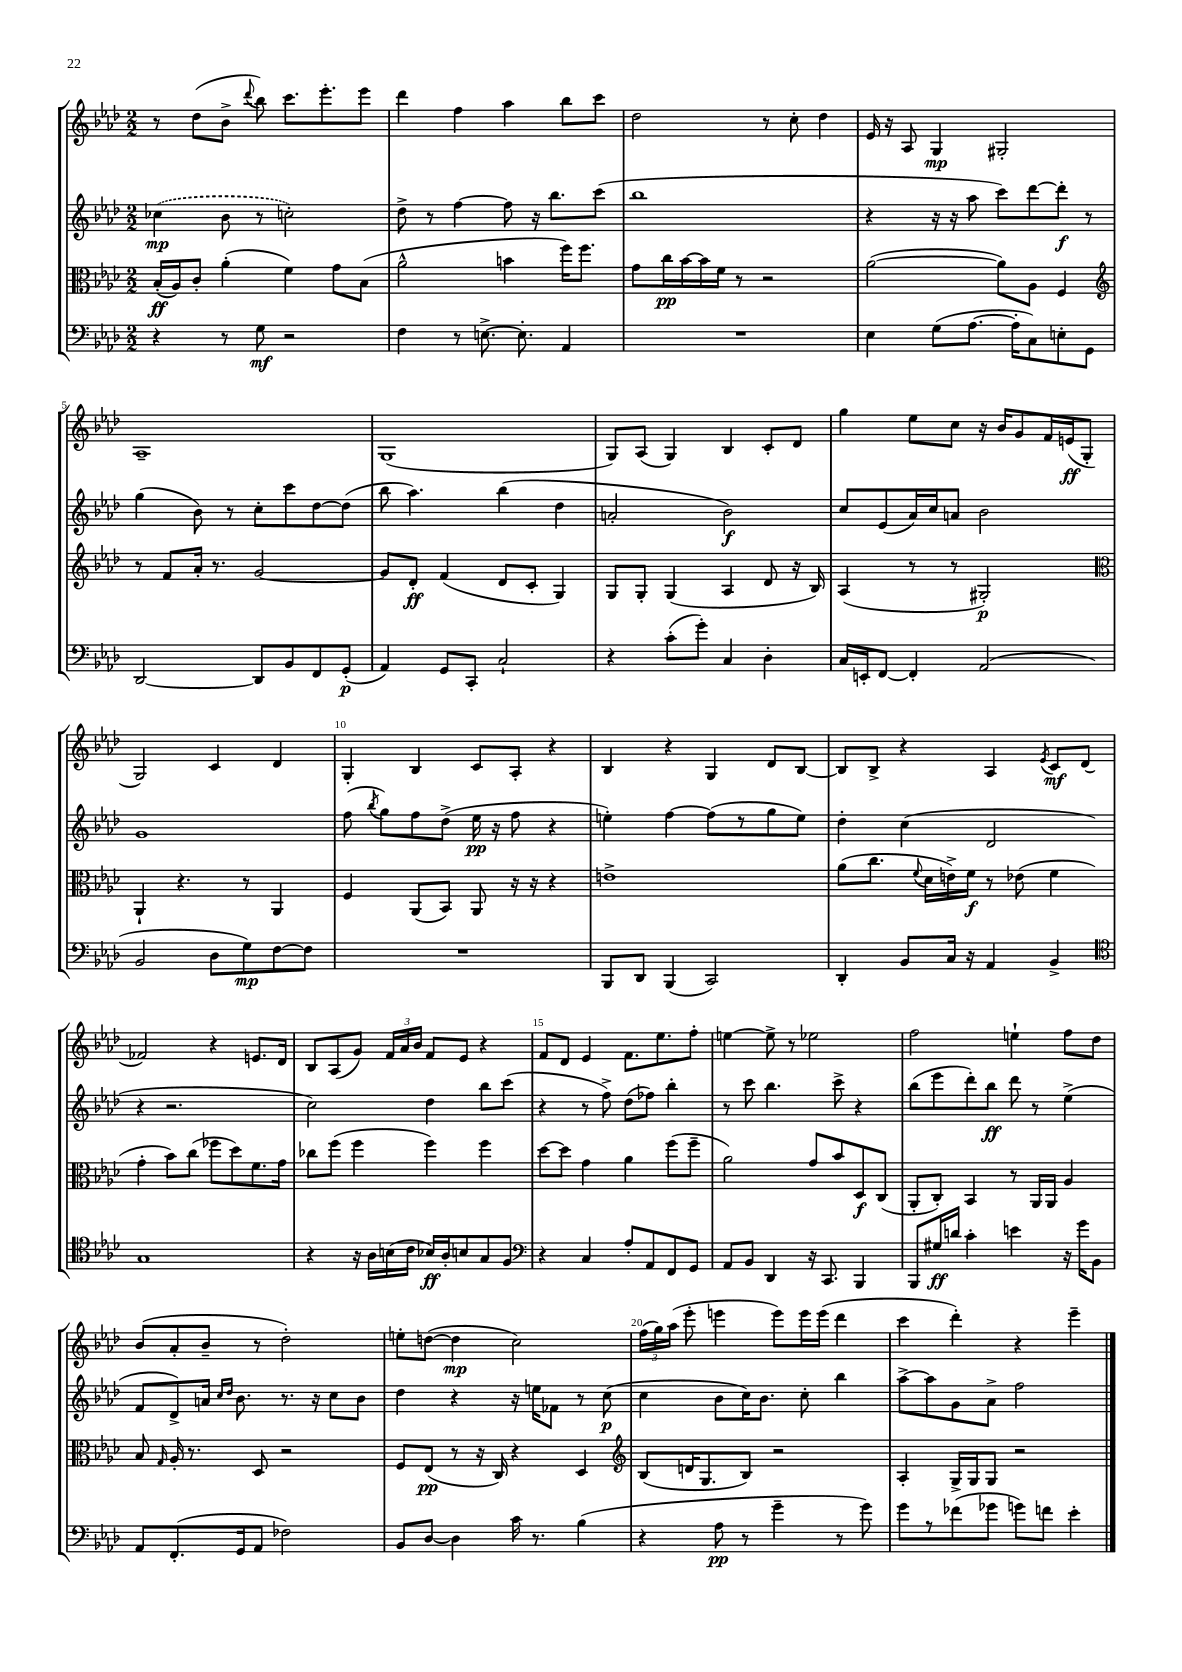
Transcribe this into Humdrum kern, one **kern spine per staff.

**kern	**kern	**kern	**kern
*staff4	*staff3	*staff2	*staff1
*clefF4	*clefC3	*clefG2	*clefG2
*k[b-e-a-d-]	*k[b-e-a-d-]	*k[b-e-a-d-]	*k[b-e-a-d-]
*M2/2	*M2/2	*M2/2	*M2/2
4r	(16B-'	(4cc-	8r
.	16A-)	.	.
.	8c'	.	(8dd-
8r	(4a-'	8b-	8b-^
.	.	.	8qqddd-
8G	.	8r	8bb-)
2r	4f)	2cc')	8.ccc
.	.	.	8.eee-'
.	8g	.	.
.	(8B-	.	8eee-
=	=	=	=
4F	2a-^^	8dd-^	4ddd-
.	.	8r	.
8r	.	[4ff	4ff
[8.E^	.	.	.
.	4b	8ff]	4aa-
8.E']	.	.	.
.	.	16r	.
.	.	8.bb-	.
4AA-	16ff)	.	8bb-
.	8.ff	.	.
.	.	(8ccc	8ccc
=	=	=	=
1r	8g	1bb-	2dd-
.	16cc	.	.
.	[16b-	.	.
.	16b-]	.	.
.	16f	.	.
.	8r	.	.
.	2r	.	8r
.	.	.	8cc'
.	.	.	4dd-
=	=	=	=
4E-	([2a-	4r	16e-
.	.	.	16r
.	.	.	8A-
(8G	.	16r	4G
.	.	16r	.
[8.A-	.	8aa-	.
.	8a-])	8ccc)	2G#'
16A-']	.	.	.
8C)	8A-	[8ddd-	.
8E'	4F	8ddd-']	.
8GG	.	8r	.
=	=	=	=
*	*clefG2	*	*
[2DD-	8r	(4gg	1A-~
.	8f	.	.
.	16a-'	8b-)	.
.	8.r	.	.
.	.	8r	.
8DD-]	[2g	8cc'	.
8BB-	.	8ccc	.
8FF	.	[8dd-	.
(8GG'	.	(8dd-]	.
=	=	=	=
4AA-)	8g]	8bb-	(1G
.	8d-'	4.aa-)	.
8GG	(4f	.	.
8CC'	.	.	.
2C`	8d-	(4bb-	.
.	8c'	.	.
.	4G)	4dd-	.
=	=	=	=
4r	8G	2a'	8G)
.	8G'	.	(8A-
(8c'	(4G	.	4G)
8g')	.	.	.
4C	4A-	2b-)	4B-
4D-'	8d-	.	8c'
.	16r	.	8d-
.	16B-)	.	.
=	=	=	=
16C	(4A-	8cc	4gg
16EE'	.	.	.
[8FF	.	(8e-	.
4FF']	8r	16a-)	8ee-
.	.	16cc	.
.	8r	8a	8cc
(2AA-	2G#')	2b-	16r
.	.	.	16b-
.	.	.	8g
.	.	.	16f
.	.	.	(16e
.	.	.	8G'
=	=	=	=
*	*clefC3	*	*
2BB-	4AA-`	1g	2G)
.	4.r	.	.
8D-	.	.	4c
8G)	8r	.	.
[8F	4AA-	.	4d-
8F]	.	.	.
=	=	=	=
1r	4F	(8ff	4G'
.	.	8qbb-	.
.	.	8gg)	.
.	(8AA-	8ff	4B-
.	8BB-)	(8dd-^	.
.	8AA-	16ee-	8c
.	.	16r	.
.	16r	8ff	8A-'
.	16r	.	.
.	4r	4r	4r
=	=	=	=
8BBB-	1e^	4ee')	4B-
8DD-	.	.	.
(4BBB-	.	[4ff	4r
2CC)	.	(8ff]	4G
.	.	8r	.
.	.	8gg	8d-
.	.	8ee)	[8B-
=	=	=	=
4DD-'	(8a-	4dd-'	8B-]
.	8.cc	.	8B-^
8BB-	.	(4cc	4r
.	8qqf	.	.
.	16d-	.	.
16C	16e^)	.	.
16r	16f	.	.
4AA-	8r	2d-	4A-
.	(8e-	.	.
.	.	.	8qe-
4BB-^	4f	.	8c
.	.	.	(8d-
=	=	=	=
*clefC4	*	*	*
1G	4g'	4r	2f-)
.	8b-)	2.r	.
.	(8cc	.	.
.	8ff-	.	4r
.	8dd-)	.	.
.	8.f	.	8.e
.	16g	.	16d-
=	=	=	=
4r	8cc-	2cc)	8B-
.	(8ff	.	(8A-
16r	4ff	.	8g)
16A-	.	.	.
(16B	.	.	24f
.	.	.	24a-
16c	.	.	.
.	.	.	24b-
16B-)	4ff)	4dd-	8f
16A-'	.	.	.
8B	.	.	8e-
8G	4ff	8bb-	4r
8F	.	(8ccc	.
=	=	=	=
*clefF4	*	*	*
4r	[8dd-	4r	8f
.	8dd-]	.	8d-
4C	4g	8r	4e-
.	.	8ff^)	.
8A-'	4a-	(8dd-	8.f
8AA-	.	8ff-)	.
.	.	.	8.ee-
8FF	(8ff	4bb-'	.
8GG	8ff~	.	8ff'
=	=	=	=
8AA-	2a-)	8r	[4ee
8BB-	.	8ccc	.
4DD-	.	4.bb-	8ee^]
.	.	.	8r
16r	8g	.	2ee-
8.CC	.	.	.
.	8b-	8ccc^	.
4BBB-	8D-	4r	.
.	(8C	.	.
=	=	=	=
8BBB-	8AA-'	(8bb-	2ff
16G#	8C')	8eee-	.
16d	.	.	.
4c'	4BB-	8ddd-')	.
.	.	8bb-	.
4e	8r	8ddd-	4ee`
.	16AA-	8r	.
.	16AA-	.	.
16r	4A-	(4ee-^	8ff
16g	.	.	.
8BB-	.	.	8dd-
=	=	=	=
8AA-	8B-	8f	(8b-
.	16qqG	.	.
(8.FF'	16A-'	8d-^)	8a-'
.	8.r	.	.
.	.	16a	8b-~
.	.	16qqcc	.
.	.	16qqdd-	.
16GG	.	8.b-	.
8AA-	8D-	.	8r
2F-)	2r	8.r	2dd-')
.	.	16r	.
.	.	8cc	.
.	.	8b-	.
=	=	=	=
8BB-	8F	4dd-	8ee'
[8D-	(8E-	.	([8dd
4D-]	8r	4r	4dd]
.	16r	.	.
.	16C)	.	.
16c	4r	16r	2cc)
8.r	.	16ee	.
.	.	8f-	.
(4B-	4D-	8r	.
.	.	(8cc	.
=	=	=	=
*	*clefG2	*	*
4r	(8B-	4cc	(24ff
.	.	.	24gg)
.	.	.	(24aa-
.	16d	.	8eee-'
.	8.G	.	.
8A-	.	8b-	4eee
8r	8B-)	16cc)	.
.	.	8.b-	.
4g~	2r	.	8eee)
.	.	8cc'	16eee
.	.	.	(16eee
8r	.	4bb-	4ddd-
8g)	.	.	.
=	=	=	=
8g	4A-'	[8aa-^	4ccc
8r	.	8aa-]	.
(8f-	16G^	8g	4ddd-')
.	16G	.	.
8g-	8G	8a-^	.
8g)	2r	2ff	4r
8f	.	.	.
4e-'	.	.	4eee-~
==	==	==	==
*-	*-	*-	*-
